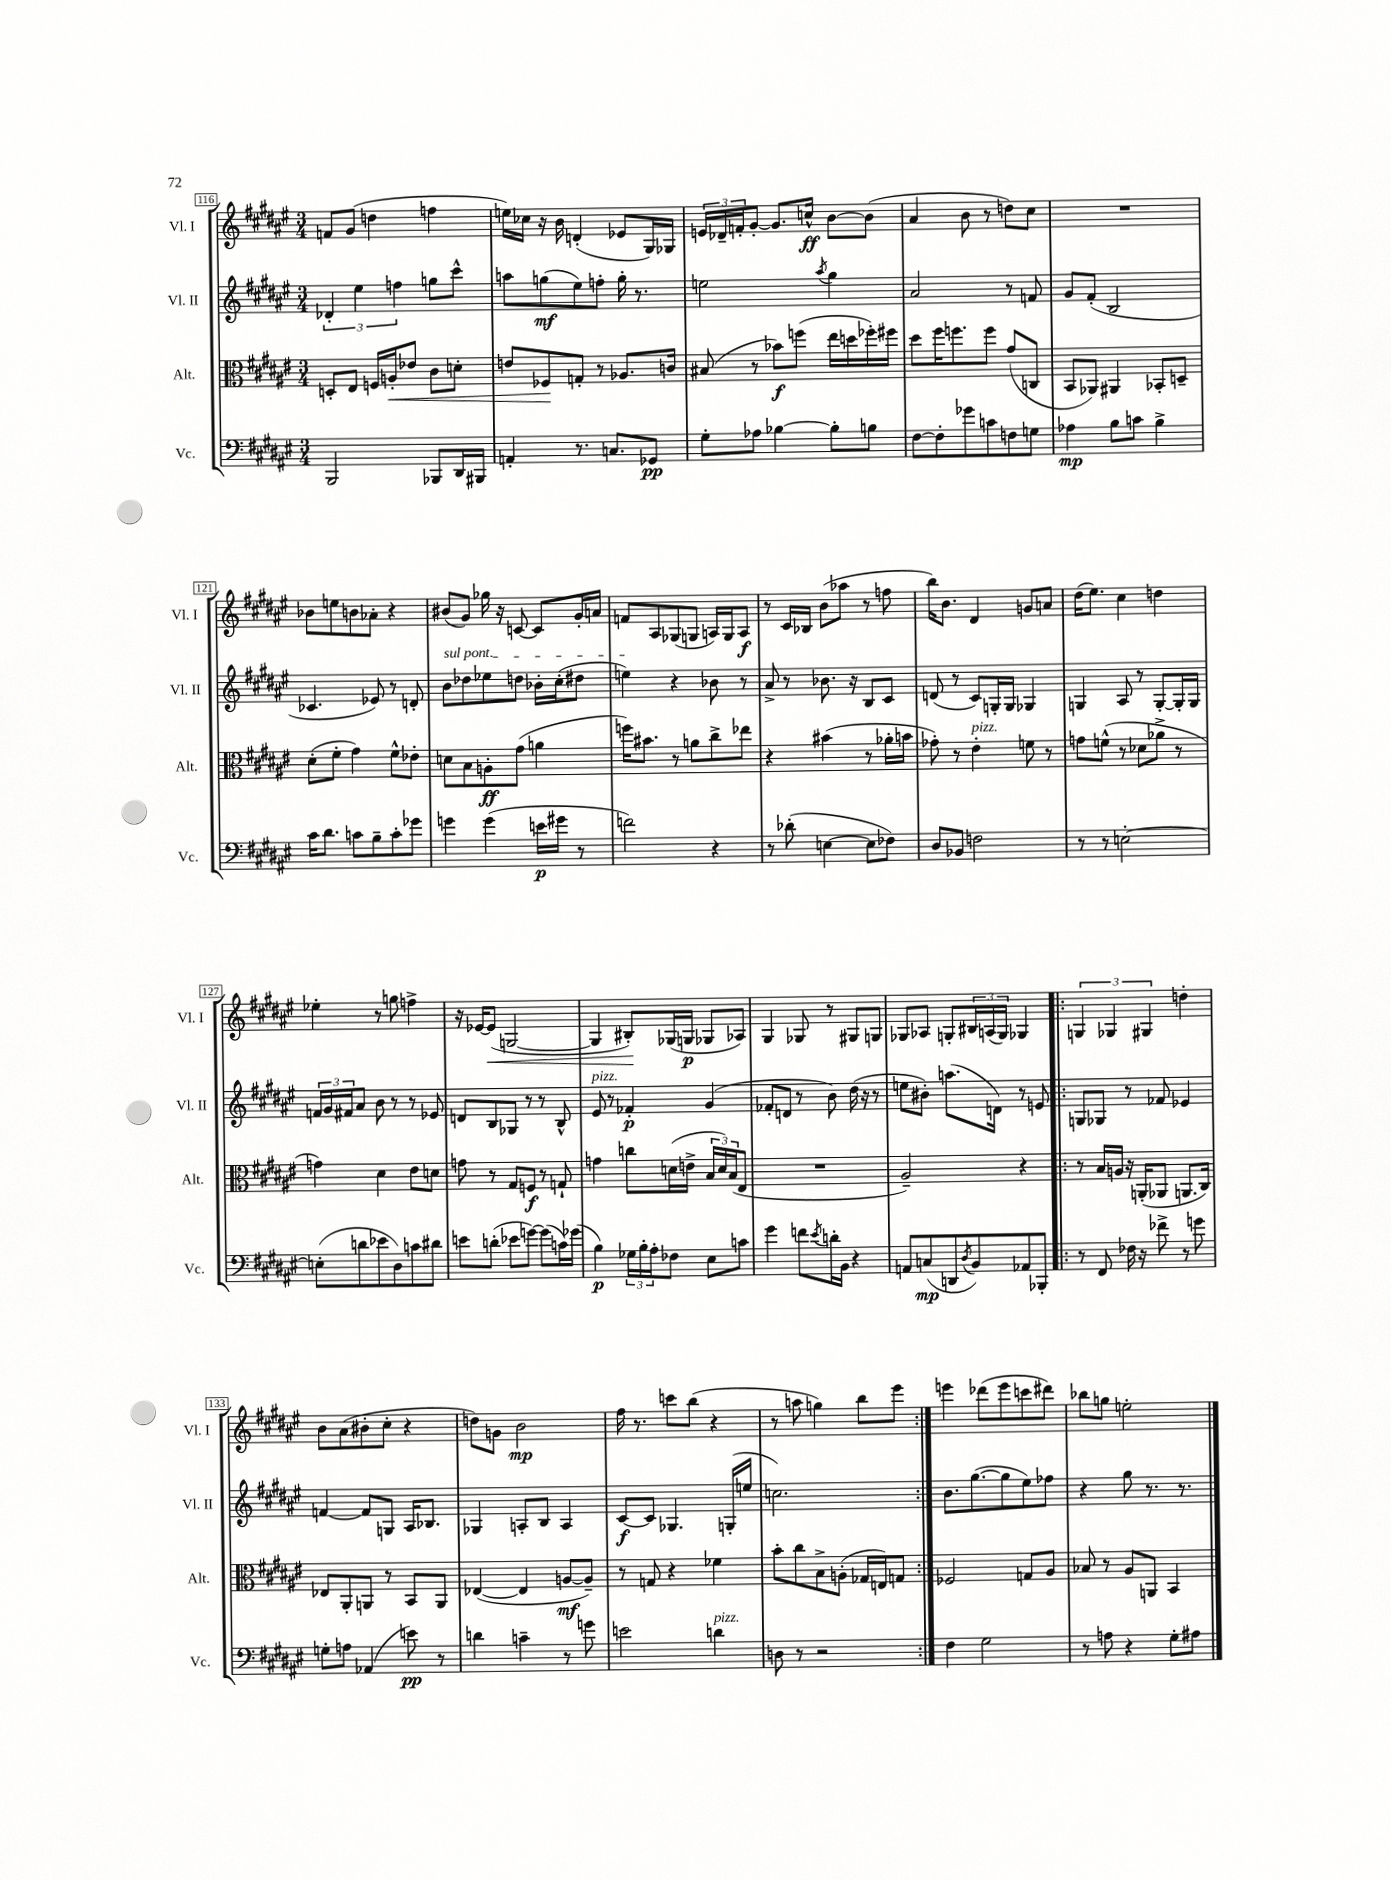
<<
\new StaffGroup <<
\new Staff = "s0" \with { instrumentName = "Vl. I" shortInstrumentName = "Vl. I" } {
    \clef treble \key fis \major \numericTimeSignature \time 3/4
    f'8 gis'8( d''4 f''4 |
    e''16) ces''16 r16 b'16 d'4-.( ees'8 gis16) ges16 |
    \tuplet 3/2 { e'16 des'16-- f'16-. } gis'8~-. gis'8. c''16-^\ff b'8~ b'8( |
    ais'4 b'8 r8 d''8) cis''8 |
    R2. |
    bes'8 e''8 b'8 aes'8-. r4 |
    bis'8( gis'8) ges''16 r16 c'8~ c'8 gis'16-. a'16 |
    f'8 ais8 ges8( g8 a16) g16 a8\f |
    r8 cis'16 bes16 b'8( aes''8 r8 f''8 |
    b''16) b'8. dis'4 g'8 a'8 |
    dis''16( eis''8.) cis''4 d''4 |
    ees''4-. r8 g''8 f''4-> |
    r16 ees'16~ ees'8\<( g2~ |
    g4 bis8-.\!) ges16( g16\p ges8 aes8) |
    gis4 ges8 r8 gis8 g8 |
    ges8 aes8 g8-. \tuplet 3/2 { bis16 a16( g16) } ges4 |
    \repeat volta 2 { \tuplet 3/2 { g4 ges4 gis4 } d''4-. |
    b'8 ais'8( bis'8-. cis''8-. r4 |
    d''8) g'8 b'2\mp |
    fis''16 r8. c'''8 b''8( r4 |
    r8 a''8 g''4) b''8 eis'''8 | }
    e'''4 des'''8( e'''8 c'''8 dis'''8) |
    bes''8 g''8 e''2-. \bar "|." |
}
\new Staff = "s1" \with { instrumentName = "Vl. II" shortInstrumentName = "Vl. II" } {
    \clef treble \key fis \major \numericTimeSignature \time 3/4
    \tuplet 3/2 { des'4-. eis''4 f''4 } g''8 cis'''8-^ |
    a''8 g''8\mf( eis''8) f''8-. g''16-. r8. |
    e''2 \acciaccatura { ais''8 } gis''4 |
    ais'2 r8 f'8 |
    gis'8 fis'8-.( b2 |
    ces'4. ees'8) r8 d'8-. |
    \once \override TextSpanner.bound-details.left.text = \markup { \italic "sul pont." } b'8\startTextSpan des''8 ees''8 d''8 bes'16-. cis''16-.( dis''8 |
    e''4\stopTextSpan) r4 bes'8 r8 |
    ais'8-> r8 bes'8. r16 b8 cis'8 |
    d'8( r8 cis'8) g16-. g16 ges4 |
    g4 ais8 r8 g8~-. g16-. g16 |
    \tuplet 3/2 { f'16 gis'16 fis'16 } ais'8 b'8 r8 r8 ees'8 |
    d'8 b8 ges8 r8 r8 b8-^ |
    eis'8^\markup { \italic "pizz." } r8 fes'4-.\p gis'4( |
    fes'8-. d'8 r8 b'8) dis''16( r16 r8 |
    e''8 bis'8-.) a''8.( d'16) r8 e'8 |
    \repeat volta 2 { g8 ges8 r8 fes'8 ees'4 |
    f'4~ f'8 g8 ais16 bes8. |
    ges4 a8-. b8 a4 |
    cis'8~\f cis'8 ges4. g16-.( e''16 |
    c''2.) | }
    b'8. gis''8.~( gis''8 eis''8) fes''8 |
    r4 gis''8 r8. r8. \bar "|." |
}
\new Staff = "s2" \with { instrumentName = "Alt." shortInstrumentName = "Alt." } {
    \clef alto \key fis \major \numericTimeSignature \time 3/4
    d8-. eis8 f16 a16-.\< ees'8 cis'8 d'8-. |
    e'8 fes8\! g8-. r8 aes8. c'16 |
    bis8( r8 bes'8\f) f''8( eis''16 d''16 fes''16-.) fis''16 |
    dis''8 fis''16 f''8. f''8 gis'8( c8 |
    b,8 aes,8) ais,4 bes,8-. d8-- |
    dis'8-.( fis'8-. gis'4) fis'8-^ ees'8-. |
    d'8 b8 a8-.\ff gis'8( a'4 |
    f''16) bis'8. r8 a'8 cis''8-> ees''8 |
    r4 bis'4( r8 aes'16-. b'16 |
    ges'8-.) r8 eis'4-.^\markup { \italic "pizz." } f'8 r8 |
    g'8 f'8-^( r8 des'8 aes'8-> r8 |
    g'4) dis'4 eis'8 d'8 |
    g'8 r8 gis8 f8\f r8 g8-! |
    g'4 c''8 d'16( e'16-> \tuplet 3/2 { b16 d'16) b16( } eis8 |
    R2. |
    ais2--) r4 |
    \repeat volta 2 { r8 b16 a16 r16 a,16-.( aes,8 a,8. cis16) |
    ees8 ais,8-. a,8 r8 b,8 a,8 |
    ees4~( ees4 a8~\mf a8--) |
    r8 g8 r4 fes'4 |
    b'8-. cis''8 b8-> a8-.( ges16 e16) g8 | }
    fes2 g8 ais8 |
    bes8 r8 ais8 a,8 b,4 \bar "|." |
}
\new Staff = "s3" \with { instrumentName = "Vc." shortInstrumentName = "Vc." } {
    \clef bass \key fis \major \numericTimeSignature \time 3/4
    b,,2 bes,,8 dis,16 bis,,16 |
    a,4-. r8. c8. ges,8\pp |
    gis8-. aes8 bes4~ bes8-. b8 |
    fis8~ fis8-. ges'8 c'8 f8 g8 |
    aes4\mp b8 c'8 b4-> |
    cis'16 dis'8. c'8 b8-- c'8-. ges'8 |
    g'4 g'4( e'16\p gis'16 r8 |
    f'2) r4 |
    r8 des'8-.( e4~ e8 fes8) |
    dis8 bes,8 f2 |
    r8 r8 e2~-. |
    e8-.( d'8 ees'8 dis8) c'8 dis'8 |
    e'8 d'8-.( ees'8 g'8~) g'8( c'16) ges'16( |
    b4\p) \tuplet 3/2 { ges16 b16-. ais16-. } fes8 eis8 c'8 |
    gis'4 f'8 \acciaccatura { eis'8 } d'16-. b,16 r4 |
    a,8 c8\mp( d,8 \acciaccatura { dis8 } b,8) aes,8 bes,,8-. |
    \repeat volta 2 { r8 fis,8 fes16 r16 fes'8-> r8 g'8 |
    g8-. a8 aes,4( e'8\pp) r8 |
    d'4 c'4-- r8 g'8 |
    e'2 d'4^\markup { \italic "pizz." } |
    d8 r8 r2 | }
    fis4 gis2 |
    r8 a8 r4 gis8-. ais8 \bar "|." |
}
>>
>>
\layout { \context { \Score currentBarNumber = #116 \override BarNumber.stencil = #(make-stencil-boxer 0.1 0.3 ly:text-interface::print) } }
